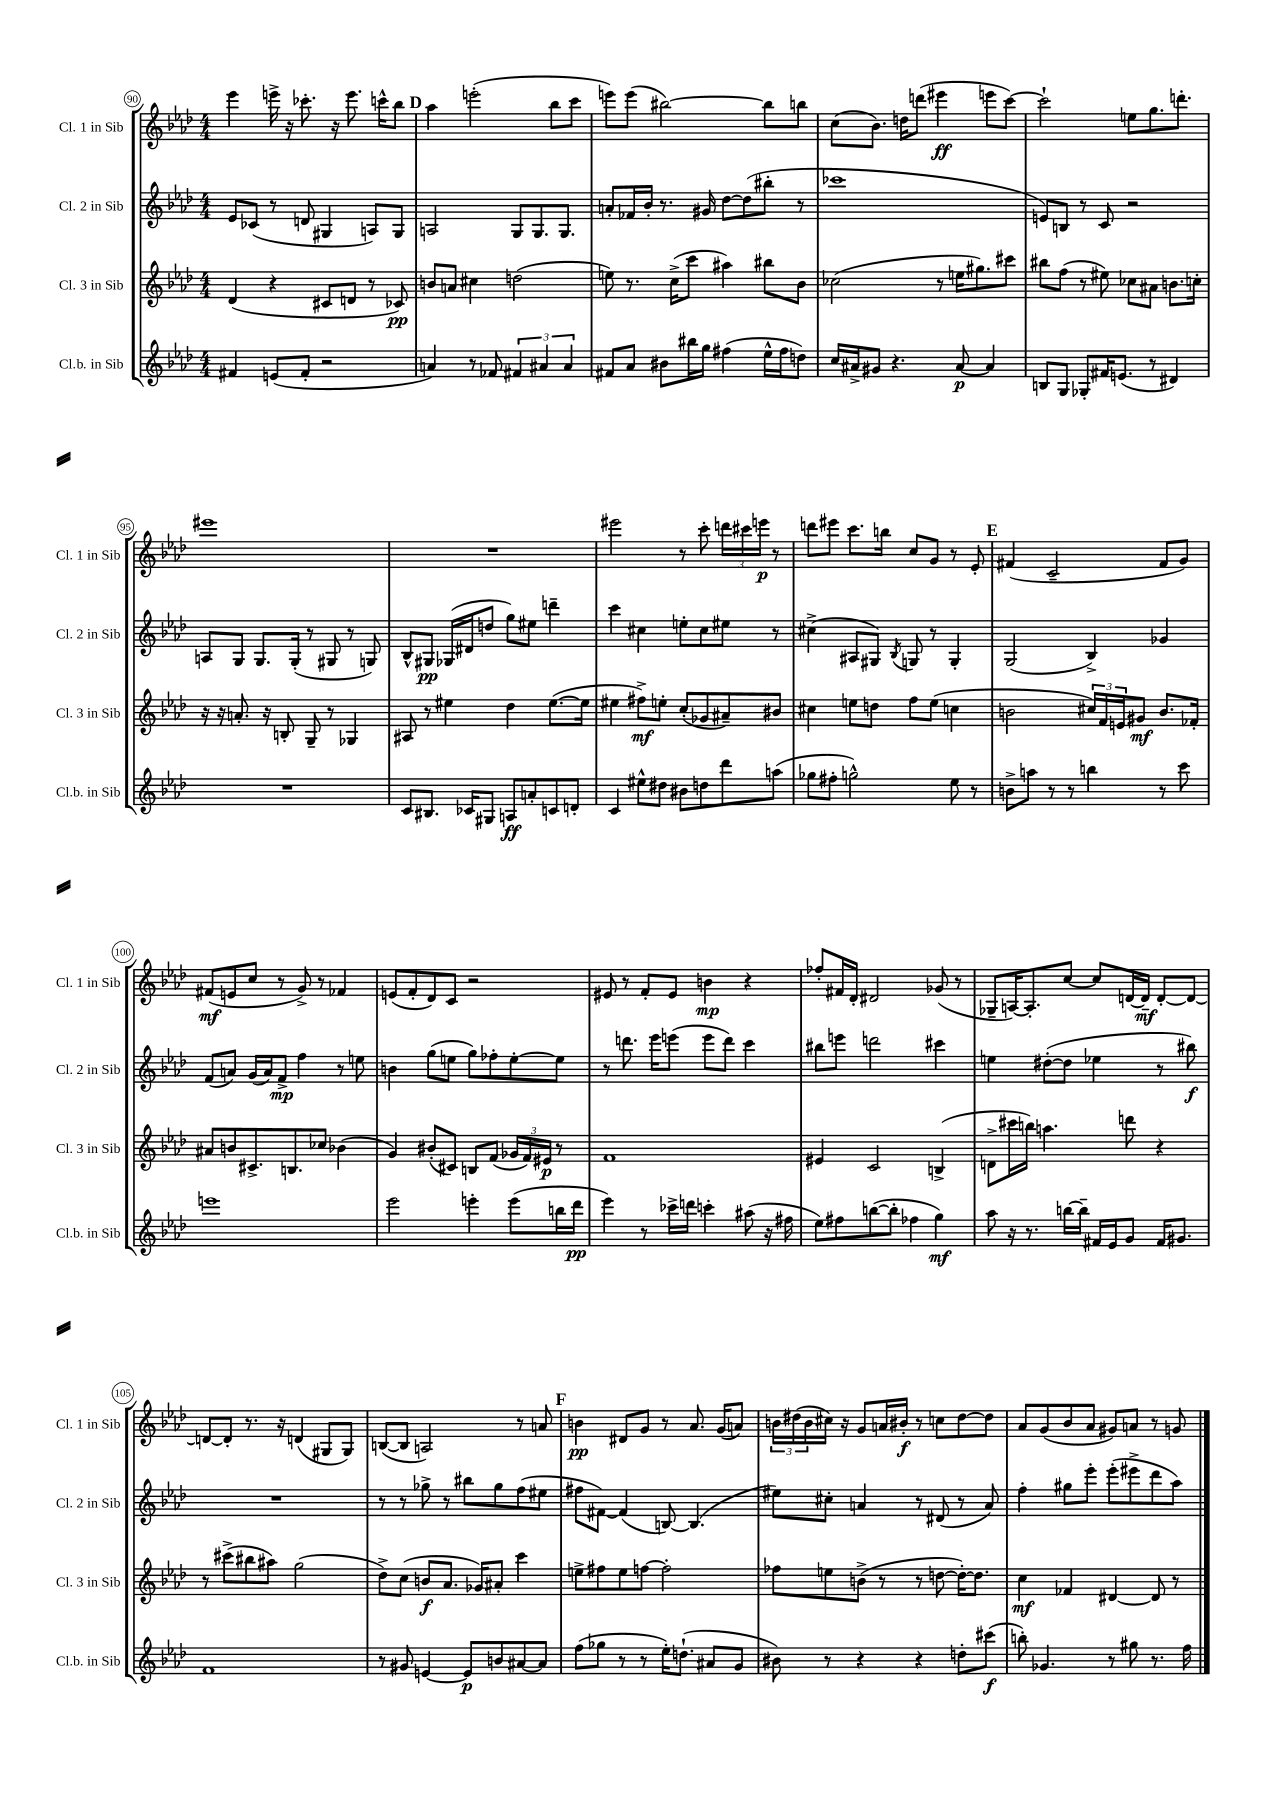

**kern	**kern	**kern	**kern
*staff4	*staff3	*staff2	*staff1
*clefG2	*clefG2	*clefG2	*clefG2
*k[b-e-a-d-]	*k[b-e-a-d-]	*k[b-e-a-d-]	*k[b-e-a-d-]
*M4/4	*M4/4	*M4/4	*M4/4
4f#	(4d-	8e-	4eee-
.	.	(8c-	.
(8e	4r	8r	16eee^
.	.	.	16r
8f#'	.	8d	8.ccc-'
2r	8c#	4G#	.
.	.	.	16r
.	8d	.	8.eee
.	8r	8A)	.
.	.	.	16ccc^^
.	8c-)	8G#	8bb-
=	=	=	=
4a)	8b	2A	4aa-
.	8a	.	.
8r	4cc#	.	(2eee'
8f-	.	.	.
6f#	(2dd	8G	.
.	.	8.G	.
6a#	.	.	.
.	.	.	8bb-
.	.	8.G	.
6a#	.	.	.
.	.	.	8ccc
=	=	=	=
8f#	8ee)	8a'	8eee)
8a-	8.r	16f-	(8eee
.	.	16b-'	.
8b#	.	8.r	[2bb#)
.	(16cc^	.	.
16bb#	8ccc	.	.
16gg	.	16g#	.
(4ff#	4aa#)	[8dd-	.
.	.	(8dd-]	.
16ee-^^	8bb#	8bb#'	8bb#]
16ff#	.	.	.
8dd)	8b-	8r	8bb
=	=	=	=
16cc	(2cc-	1ccc-	(8cc
16a#^	.	.	.
8g#	.	.	8.b-)
4.r	.	.	.
.	.	.	16dd
.	.	.	(8ddd
.	8r	.	4eee#
[8a#	16ee	.	.
.	8.gg#)	.	.
4a#]	.	.	8eee
.	8ccc#	.	[8ccc)
=	=	=	=
8B	8bb#	8e)	2ccc`]
8G	(8ff	8B	.
8G-'	8r	8r	.
16f#	8ee#)	8c	.
(8.e	.	.	.
.	8cc-	2r	8ee
8r	8a#	.	8.gg
4d#)	8.b	.	.
.	.	.	8.ddd'
.	16cc'	.	.
=	=	=	=
1r	16r	8A	1eee#
.	16r	.	.
.	8.a'	8G	.
.	.	8.G	.
.	16r	.	.
.	8B'	.	.
.	.	(16G'	.
.	8G~	8r	.
.	8r	8G#	.
.	4G-	8r	.
.	.	8G)	.
=	=	=	=
8c	8A#	8B-^^	1r
8.B#	8r	8G#	.
.	4ee#	(16G-	.
16c-	.	16d#	.
8G#	.	8dd	.
8A	4dd-	8gg)	.
8a'	.	8ee#	.
8c	([8.ee#	4ddd~	.
8d'	.	.	.
.	16ee#]	.	.
=	=	=	=
4c	4ee#	4ccc	2eee#
8ee#^^	8ff#^)	4cc#	.
8dd#	8ee'	.	.
8b#	(8cc'	8ee'	8r
8dd	8g-	8cc#	8ccc'
8ddd-	8a#~)	8ee#	24ddd
.	.	.	24ccc#
.	.	.	24eee
(8aa	8b#	8r	8r
=	=	=	=
8gg-	4cc#	(4cc#^	8ddd
8ff#'	.	.	8eee#
2gg^^)	8ee	8A#	8.ccc
.	8dd	8G#)	.
.	.	.	16bb
.	.	8qB-	.
.	8ff	8G	8cc
.	(8ee	8r	8g
8ee-	4cc	4G'	8r
8r	.	.	8e-'
=	=	=	=
8b^	2b	(2G	(4f#
8aa	.	.	.
8r	.	.	2c~
8r	.	.	.
4bb	24cc#)	4B-^)	.
.	24f	.	.
.	24e	.	.
.	8g#	.	.
8r	8.b	4g-	8f#
8ccc	.	.	8g)
.	16f-'	.	.
=	=	=	=
1eee	8a#	(8f	(8f#
.	8b	8a)	8e
.	8.c#^	(16g	8cc
.	.	16a)	.
.	.	8f^	8r
.	8.B	.	.
.	.	4ff	8g^)
.	8cc-	.	8r
.	(4b-	8r	4f-
.	.	8ee	.
=	=	=	=
2eee-	4g)	4b	(8e
.	.	.	8f'
.	(8b#'	(8gg	8d-)
.	8c#)	8ee	8c
4eee'	8B	8gg)	2r
.	(8f	8ff-'	.
(8eee	24g-	[8ee'	.
.	24f)	.	.
.	24e#	.	.
16bb	8r	8ee]	.
16ddd-	.	.	.
=	=	=	=
4eee-)	1f	8r	8e#
.	.	8.ddd	8r
8r	.	.	8f'
.	.	16eee-	.
16ccc-^	.	(8eee	8e#
16ddd	.	.	.
4ccc'	.	8eee	4b
.	.	8ddd)	.
(8aa#	.	4ccc	4r
16r	.	.	.
16ff#	.	.	.
=	=	=	=
8ee-)	4e#	8bb#	8ff-'
8ff#	.	8eee	16f#
.	.	.	16d-'
([8bb	2c	2ddd	2d#
8bb']	.	.	.
4ff-	.	.	.
4gg)	(4B^	4ccc#	(8g-
.	.	.	8r
=	=	=	=
8aa-	8d^	4ee	8G-~
16r	16ccc#	.	[16A)
8.r	16bb)	.	8.A']
.	4.aa	([8dd#'	.
[16bb	.	8dd#]	[8cc
16bb~]	.	.	.
16f#	.	4ee-	8cc]
16e-	.	.	.
8g	8ddd	.	[16d
.	.	.	16d~]
16f#	4r	8r	[8d'
8.g#	.	.	.
.	.	8bb#)	8d_
=	=	=	=
1f	8r	1r	8d_
.	(8ccc#^	.	8d']
.	8bb#	.	8.r
.	8aa#)	.	.
.	.	.	16r
.	(2gg	.	(4d
.	.	.	8G#
.	.	.	8G#)
=	=	=	=
8r	8dd-^)	8r	([8B
8g#	(8cc	8r	8B]
[4e	8b	8gg-^	2A)
.	8.a-	8r	.
8e]	.	8bb#	.
.	16g-)	.	.
8b	8a#'	8gg-	.
[8a#	4ccc	(8ff	8r
8a#]	.	8ee#	8a
=	=	=	=
(8ff	8ee^	8ff#	4b
8gg-	8ff#	[8f#)	.
8r	8ee	(4f#]	8d#
8r	[8ff	.	8g
16ee-')	2ff']	[8B)	8r
(8.dd`	.	.	.
.	.	(4.B]	8.a-
8a#	.	.	.
.	.	.	(16g
8g	.	.	8a)
=	=	=	=
8b#)	8ff-	8ee#)	24b
.	.	.	(24dd#
.	.	.	24b
8r	8ee	8cc#'	16cc#)
.	.	.	16r
4r	(8b^	4a	8g
.	8r	.	16a
.	.	.	16b#'
4r	8r	8r	8r
.	[8dd	(8d#	8cc
8dd'	16dd'_)	8r	[8dd#
.	8.dd]	.	.
(8ccc#	.	8a)	8dd#]
=	=	=	=
8bb')	4cc	4ff'	8a-
4.g-	.	.	(8g
.	4f-	8gg#	8b-
.	.	8eee-'	8a-
8r	[4d#	(8eee-'	8g#)
8gg#	.	8eee#^	8a
8.r	8d#]	8ddd-	8r
.	8r	8aa-)	8g
16ff	.	.	.
==	==	==	==
*-	*-	*-	*-
